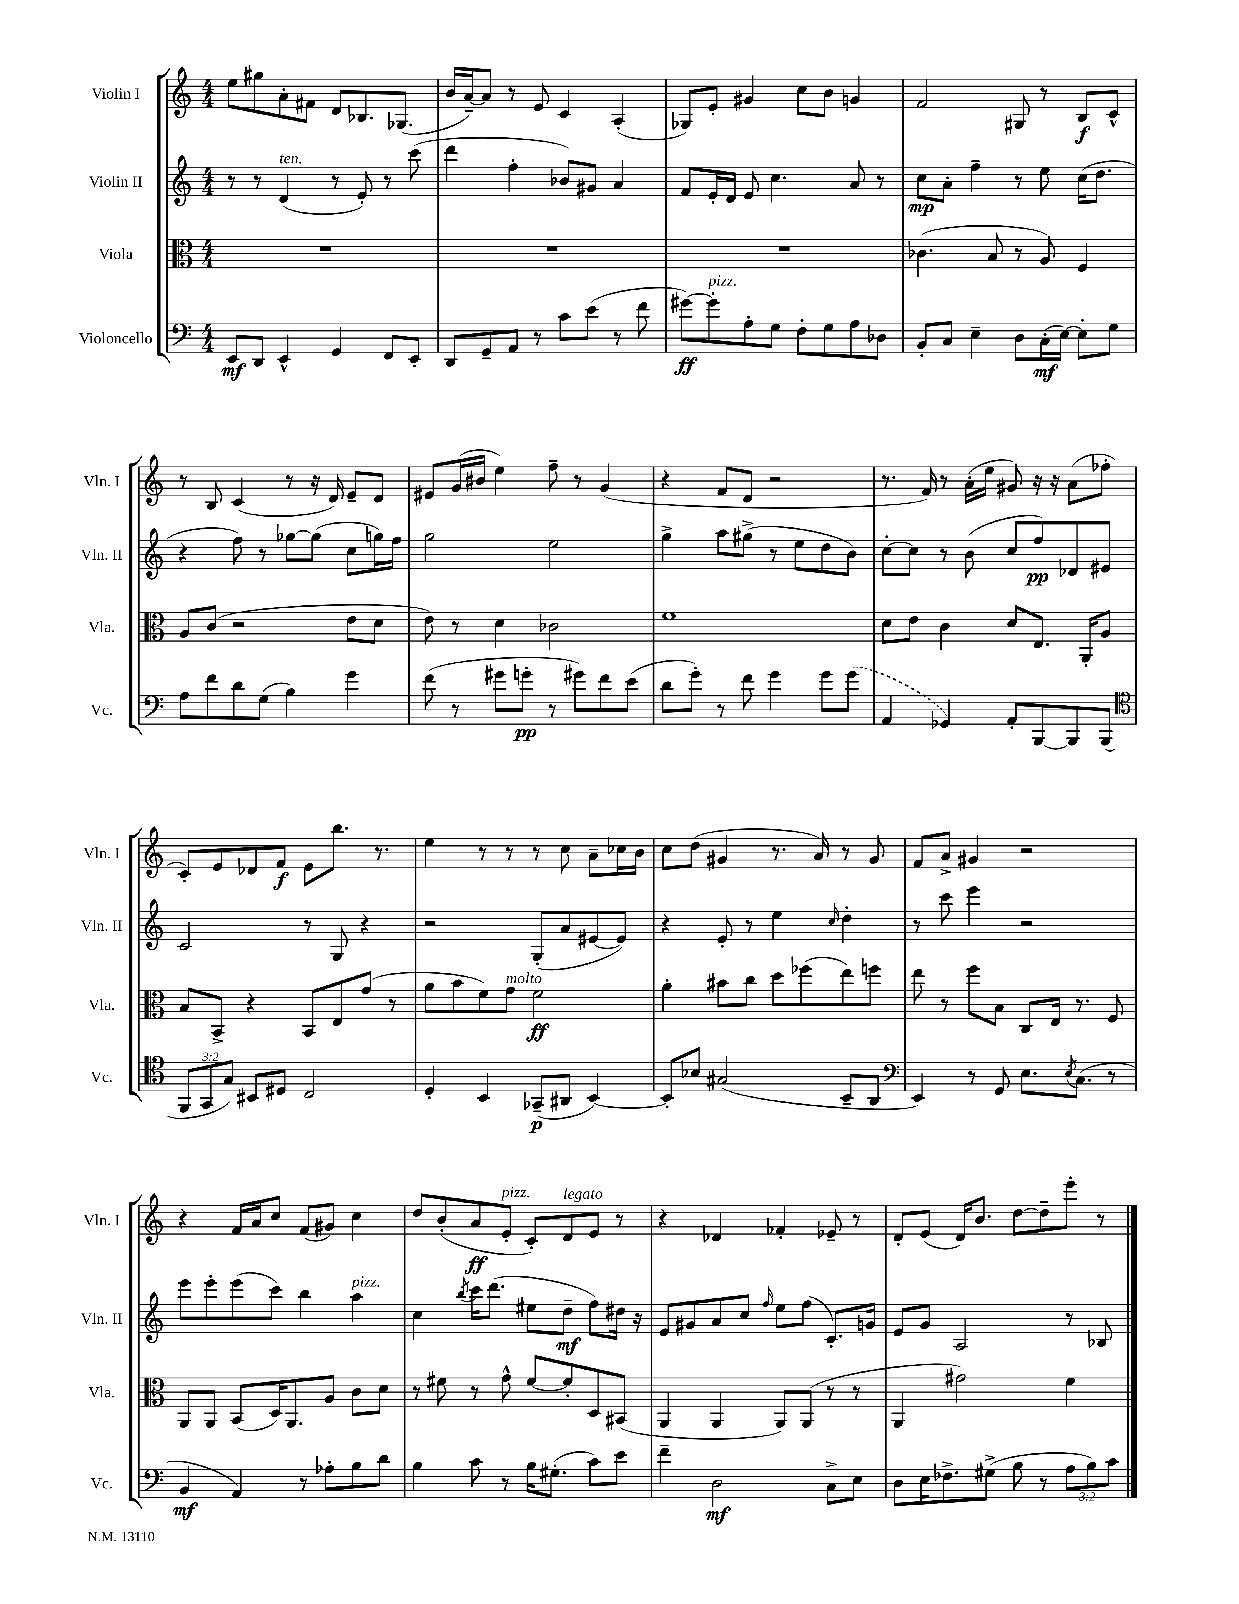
<<
\new StaffGroup <<
\new Staff = "s0" \with { instrumentName = "Violin I" shortInstrumentName = "Vln. I" } {
    \clef treble \key c \major \numericTimeSignature \time 4/4
    e''8 gis''8 a'8-. fis'8 d'8 bes8. ges8.( |
    b'16 a'16~--) a'8 r8 e'8 c'4 a4-.( |
    ges8) e'8-. gis'4 c''8 b'8 g'4 |
    f'2 gis8 r8 b8\f c'8-^ |
    r8 b8 c'4( r8 r16 d'16) e'8-- d'8 |
    eis'8 g'16( bis'16 e''4) f''8-- r8 g'4( |
    r4 f'8 d'8 r2 |
    r8. f'16) r8 a'16-.( e''16 gis'8) r16 r16 a'8( fes''8-. |
    c'8-.) e'8 des'8 f'8\f e'8 b''8. r8. |
    e''4 r8 r8 r8 c''8 a'8-- ces''16 b'16 |
    c''8 d''8( gis'4 r8. a'16) r8 gis'8 |
    f'8 a'8-> gis'4 r2 |
    r4 f'16 a'16 c''8 f'8( gis'8) c''4 |
    d''8 b'8-.( a'8\ff e'8-.^\markup { \italic "pizz." } c'8-.) d'8^\markup { \italic "legato" } e'8 r8 |
    r4 des'4 fes'4-. ees'8-- r8 |
    d'8-. e'8( d'16) b'8. d''8~ d''8-- e'''8-. r8 \bar "|." |
}
\new Staff = "s1" \with { instrumentName = "Violin II" shortInstrumentName = "Vln. II" } {
    \clef treble \key c \major \numericTimeSignature \time 4/4
    r8 r8 d'4^\markup { \italic "ten." }( r8 e'8-.) r8 c'''8( |
    d'''4 f''4-. bes'8) gis'8 a'4 |
    f'8 e'16-. d'16 e'8 c''4. a'8 r8 |
    c''8\mp a'8-. f''4-- r8 e''8 c''16( d''8. |
    r4 f''8) r8 ges''8~ ges''8( c''8 g''16) f''16 |
    g''2 e''2 |
    g''4-> a''8 gis''8->( r8 e''8 d''8 b'8) |
    c''8~-. c''8 r8 b'8( c''8 f''8\pp) des'8 eis'8 |
    c'2 r8 g8 r4 |
    r2 g8-.( a'8 eis'8~ eis'8) |
    r4 e'8-. r8 e''4 \grace { c''16 } d''4-. |
    r8 c'''8 e'''4 r2 |
    e'''8 e'''8-. e'''8( c'''8) b''4 a''4^\markup { \italic "pizz." } |
    c''4 \acciaccatura { b''8 } c'''16 d'''8.( eis''8 d''8--\mf f''8) dis''16 r16 |
    e'8 gis'8 a'8 c''8 \grace { f''16 } e''8 f''8( c'8.-.) g'16 |
    e'8 g'8 a2 r8 bes8 \bar "|." |
}
\new Staff = "s2" \with { instrumentName = "Viola" shortInstrumentName = "Vla." } {
    \clef alto \key c \major \numericTimeSignature \time 4/4
    R1 |
    R1 |
    R1 |
    ces'4.( b8 r8 a8) f4 |
    a8 c'8( r2 e'8 d'8 |
    e'8) r8 d'4 ces'2 |
    f'1 |
    d'8 e'8 c'4 d'8 e8. a,16-. a8 |
    b8 b,8-> r4 b,8 e8 g'8( r8 |
    a'8 b'8 f'8) g'8^\markup { \italic "molto" } f'2\ff |
    a'4-. bis'8 c''8 d''8 fes''8( e''8) f''8 |
    e''8 r8 f''8 b8 c8 e16 r8. f8 |
    a,8 a,8 b,8( d16) a,8. a8 c'8 d'8 |
    r8 fis'8 r8 g'8-^ fis'8~ fis'8-. d8 bis,8( |
    a,4 a,4 a,8) a,8( r8 r8 |
    a,4 gis'2) f'4 \bar "|." |
}
\new Staff = "s3" \with { instrumentName = "Violoncello" shortInstrumentName = "Vc." } {
    \clef bass \key c \major \numericTimeSignature \time 4/4 \override Staff.TupletNumber.text = #tuplet-number::calc-fraction-text
    e,8\mf d,8 e,4-^ g,4 f,8 e,8-. |
    d,8 g,8-- a,8 r8 c'8 e'8( r8 f'8 |
    gis'8~\ff) gis'8-.^\markup { \italic "pizz." } a8-. g8 f8-. g8 a8 des8 |
    b,8-. c8 e4-- d8 c16-.\mf( e16~) e8-. g8 |
    a8 f'8 d'8 g8( b4) g'4 |
    f'8( r8 gis'8 g'8-.\pp r8 gis'8) f'8 e'8( |
    d'8 g'8-.) r8 f'8 g'4 g'8 \once \slurDashed g'8( |
    a,4 ges,4) a,8-. b,,8~ b,,8 b,,8( |
    \clef tenor \tuplet 3/2 { f,8 g,8 g8) } bis,8 dis8 c2 |
    d4-. b,4 ges,8--\p( ais,8 b,4~) |
    b,8-. bes8 gis2( b,8-- a,8 |
    \clef bass e,4) r8 g,8 e8. \acciaccatura { e8 } c8.( r8 |
    b,4\mf a,4) r8 aes8-. b8 d'8 |
    b4 c'8 r8 b16 gis8.-.( c'8) e'8 |
    f'4-- d2\mf c8-> e8 |
    d8 e16 fes8.-> gis8->( b8 r8 \tuplet 3/2 { a8 b8) c'8 } \bar "|." |
}
>>
>>
\layout { \context { \Score \remove "Bar_number_engraver" } }
